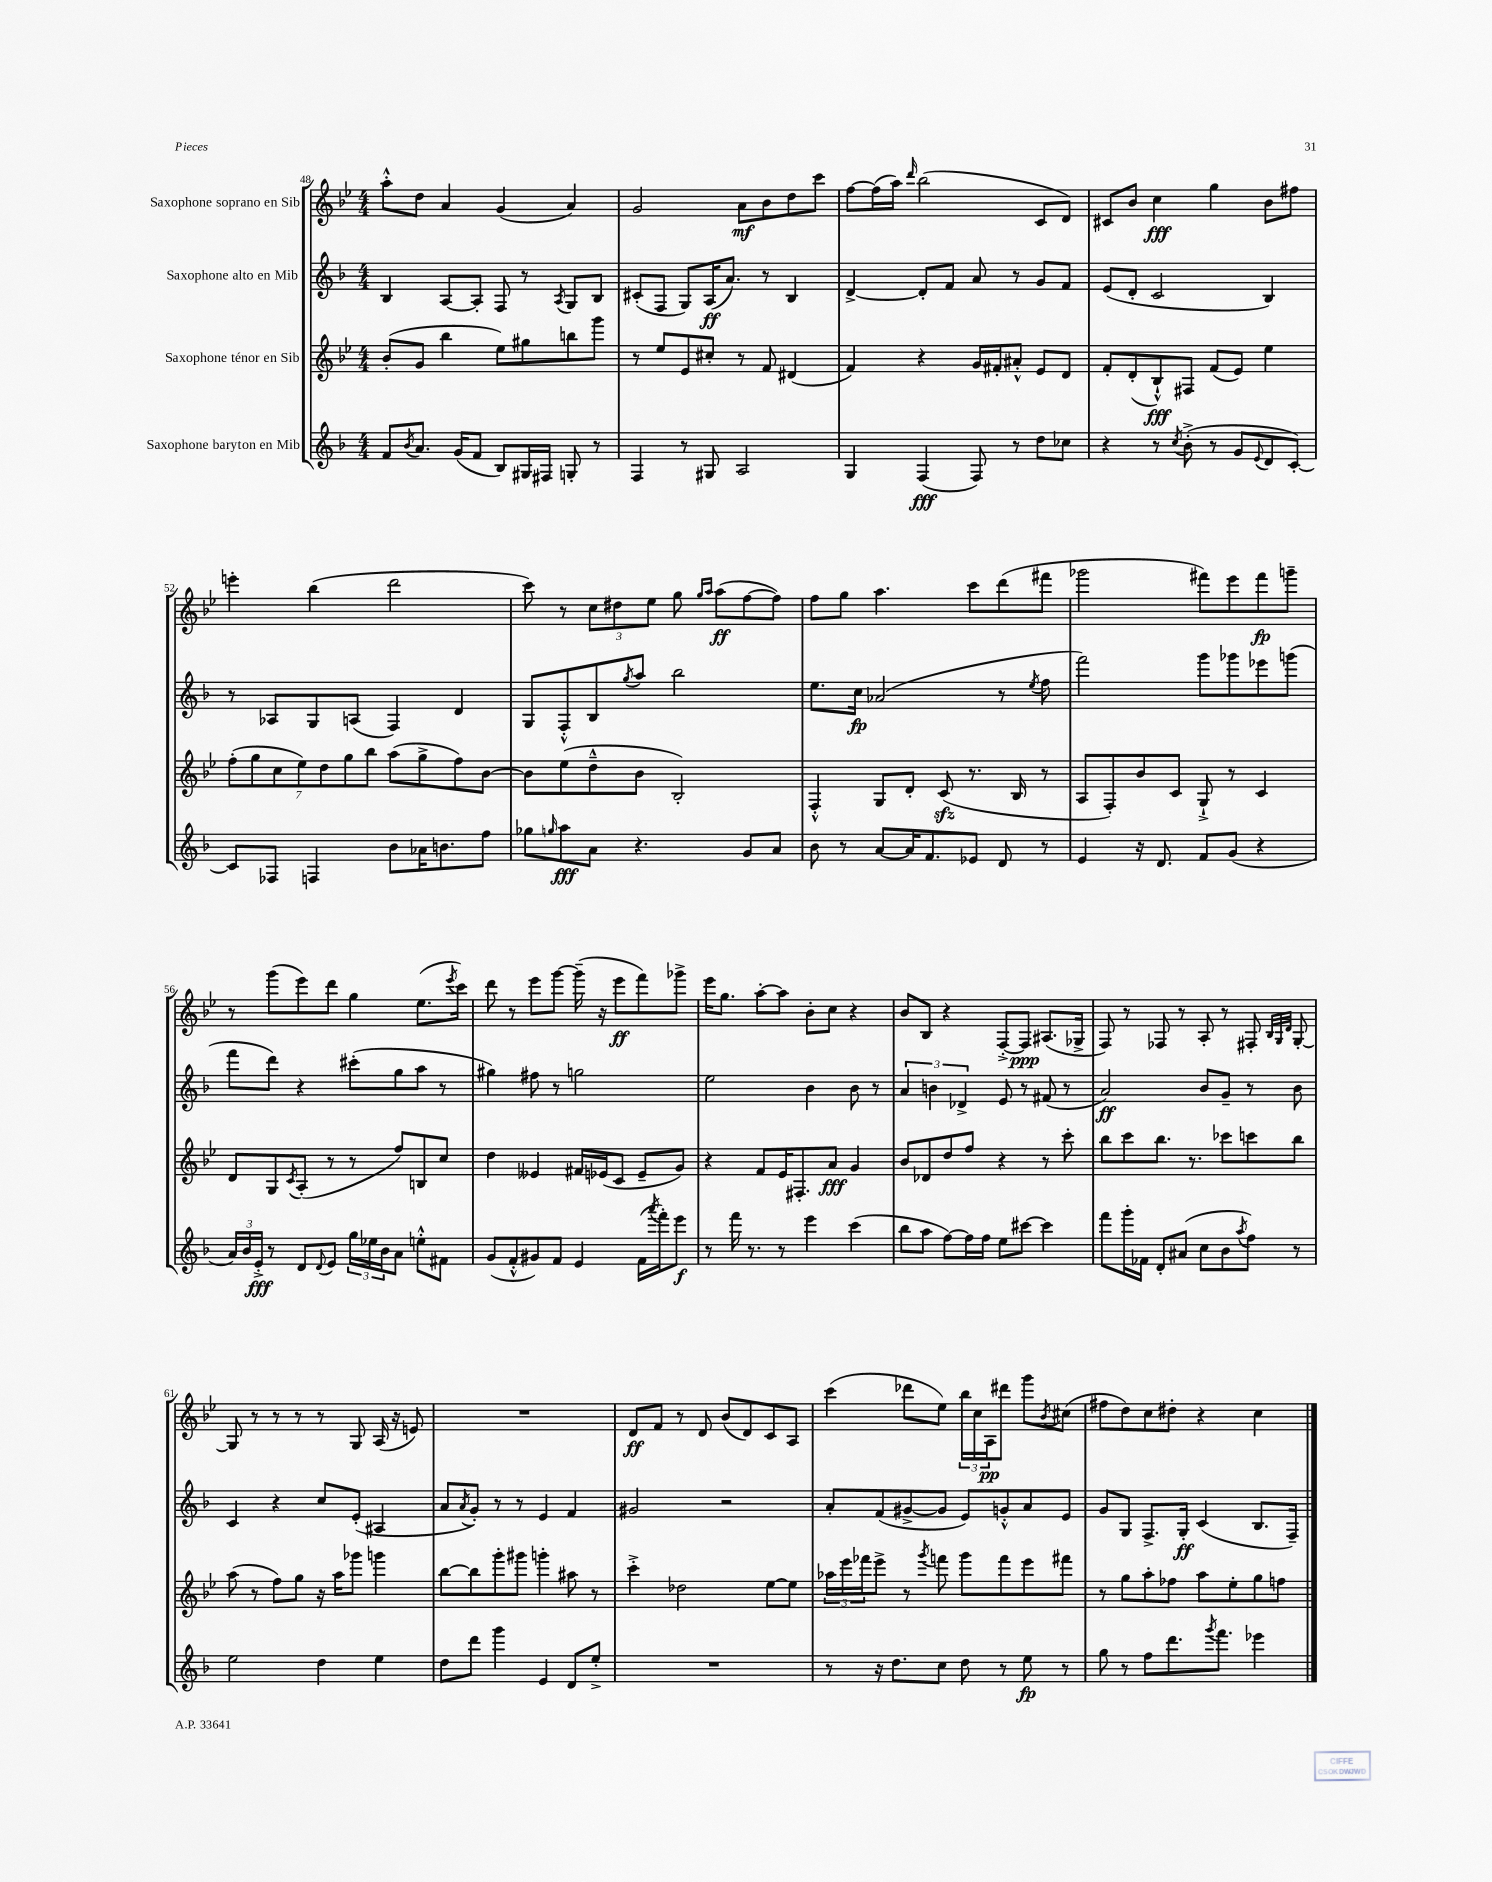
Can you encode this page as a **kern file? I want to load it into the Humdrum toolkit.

**kern	**kern	**kern	**kern
*staff4	*staff3	*staff2	*staff1
*clefG2	*clefG2	*clefG2	*clefG2
*k[b-]	*k[b-e-]	*k[b-]	*k[b-e-]
*M4/4	*M4/4	*M4/4	*M4/4
8f/L	(8b-'/L	4B-/	8aa'^^\L
8qb-/	.	.	.
8.a/J	8g/J	.	8dd\J
.	4bb-\	[8A/L	4a/
(16g/LK	.	.	.
8f/J	.	8A'/]J	.
8B-/L)	8ee-\L)	8F/	(4g/
16G#/L	8gg#\	8r	.
16F#/JJ	.	.	.
.	.	8qA/	.
8G'/	8bb\	8G/L	4a/)
8r	8ggg\J	8B-/J	.
=	=	=	=
4F/	8r	(8c#'/L	2g/
.	8ee-/L	8F/J	.
8r	8e-/	8G/L)	.
8G#/	8cc#'/J	(16A/K	.
.	.	8.a/J)	.
2A/	8r	.	8a\L
.	8f/	8r	8b-\
.	(4d#/	4B-/	8dd\
.	.	.	8ccc\J
=	=	=	=
4G/	4f/)	[4d^/	[8ff\L
.	.	.	(16ff\]L
.	.	.	16aa\JJ)
.	.	.	16qqddd/
(4F/	4r	8d'/]L	(2bb-\
.	.	8f/J	.
8F/)	16g/LL	8a/	.
.	16f#'/J	.	.
8r	8a#'^^/J	8r	.
8dd\L	8e-/L	8g/L	8c/L
8cc-\J	8d/J	8f/J	8d/J)
=	=	=	=
4r	8f'/L	(8e/L	8c#/L
.	(8d'/	8d'/J	8b-/J
8r	8B-`^^/)	2c/	4cc\
8qcc/	.	.	.
(8b-'^\	8F#/J	.	.
8r	(8f/L	.	4gg\
8g/L	8e-/J)	.	.
8qqe/	.	.	.
8d/	4ee-\	4B-/)	8b-\L
[8c'/J)	.	.	8ff#\J
=	=	=	=
8c/]L	(14ff'\L	8r	4eee'\
.	14gg\	.	.
8F-/J	.	8A-/L	.
.	14cc\	.	.
.	14ee-\)	.	.
4F/	.	8G/	(4bb-\
.	14dd\	.	.
.	14gg\	.	.
.	.	(8A/J	.
.	14bb-\J	.	.
8b-\L	(8aa\L	4F/)	2ddd\
16a-\K	8gg^\	.	.
8.b\	.	.	.
.	8ff\)	4d/	.
8ff\J	[8b-\J	.	.
=	=	=	=
8gg-\L	8b-\]L	8G/L	8ccc\)
16qqgg/	.	.	.
8aa\	(8ee-\	8F'^^/	8r
8a\J	8dd~^^\	8B-/	12cc\L
.	.	.	12dd#\
.	.	8qgg/	.
4.r	8b-\J	8aa/J	.
.	.	.	12ee-\J
.	2B-'/)	2bb-\	8gg\
.	.	.	16qqgg/LL
.	.	.	16qqaa/JJ
.	.	.	(8aa\L
8g/L	.	.	[8ff\
8a/J	.	.	8ff\]J)
=	=	=	=
8b-\	4F'^^/	8.ee\L	8ff\L
8r	.	.	8gg\J
.	.	16cc\Jk	.
[8a/L	8G/L	(2a-/	4.aa\
16a/]K	8d'/J	.	.
8.f/	.	.	.
.	(8c/	.	.
8e-/J	8.r	.	8ccc\L
8d/	.	8r	(8ddd\
.	16B-/	.	.
.	.	8qee/	.
8r	8r	8ff\	8fff#\J
=	=	=	=
4e/	8A/L	2fff\)	2ggg-\
.	8F'/)	.	.
16r	8b-/	.	.
8.d/	.	.	.
.	8c/J	.	.
8f/L	8G`^/	8ggg\L	8fff#\L)
(8g/J	8r	8ggg-\	8eee-\
4r	4c/	8eee-\	8fff#\
.	.	(8ggg\J	8ggg~\J
=	=	=	=
24a/LL)	8d/L	8fff\L	8r
24b-/	.	.	.
24e'^/JJ	.	.	.
8r	8G/	8ddd\J)	(8ggg\L
.	8qc/	.	.
8d/L	(8A'/J	4r	8eee-\)
8qqd/	.	.	.
8e/J	8r	.	8ddd\J
24gg\LL	8r	(8ccc#'\L	4gg\
24ee-\	.	.	.
24b-\J	.	.	.
8a\J	8ff/L)	8gg\	.
8ee'^^\L	8B/	8aa\J	(8.ee-\L
8f#\J	8cc/J	8r	.
.	.	.	8qeee-/
.	.	.	16ccc\Jk)
=	=	=	=
(8g/L	4dd\	4gg#\)	8ddd\
8f'^^/	.	.	8r
8g#/)	4e--/	8ff#\	8eee-\L
8f/J	.	8r	[8ggg\J
4e/	16f#/LL	2gg\	(16ggg~\]
.	(16e-/J	.	16r
.	8c/J	.	8eee-\L
(16f\LL	8e-~/L	.	8fff\)
8qaaa/	.	.	.
16fff'\J)	.	.	.
8eee\J	8g/J)	.	8ggg-^\J
=	=	=	=
8r	4r	2ee\	16eee-\LK
.	.	.	8.gg\J
16fff\	.	.	.
8.r	.	.	.
.	8f/L	.	[8aa'\L
8r	16e-/K	.	8aa\]J
.	8.F#'/	.	.
4eee\	.	4b-\	8b-'\L
.	8a/J	.	8cc\J
(4ccc\	4g/	8b-\	4r
.	.	8r	.
=	=	=	=
8bb-\L	8b-/L	6a/	8b-/L
8aa\J	8d-/	.	8B-/J
.	.	6b\	.
[8ff\L)	8dd/	.	4r
.	.	6d-^/	.
16ff\]L	8ff/J	.	.
16ff\JJ	.	.	.
8ee\L	4r	8e/	[8F'^/L
[8ccc#\J	.	8r	8F/]J
4ccc#\]	8r	(8f#/	(8.A#/L
.	8ccc'\	8r	.
.	.	.	16G-^/Jk
=	=	=	=
8fff\L	8bb-\L	2a/)	8F/)
16ggg'\L	8ccc\	.	8r
16f-\JJ	.	.	.
8d'/L	8.bb-\J	.	8F-/
(8a#/J	.	.	8r
.	8.r	.	.
8cc\L	.	8b-/L	8A'/
8b-\	8ccc-\L	8g~/J	8r
8qaa/	.	.	.
8ff\J)	8ccc\	8r	8F#'/
.	.	.	32qqB-/LLL
.	.	.	32qqG/
.	.	.	32qqd/JJJ
8r	8bb-\J	8b-\	[8G'/
=	=	=	=
2ee\	(8aa\	4c/	8G/]
.	8r	.	8r
.	8ff\L)	4r	8r
.	8gg\J	.	8r
4dd\	16r	8cc/L	8r
.	16aa\LK	.	.
.	8ggg-\J	(8e'/J	8G/
4ee\	4ggg\	4A#/	(16A/
.	.	.	16r
.	.	.	8e/)
=	=	=	=
8dd\L	[8bb-\L	8a/L	1r
.	.	8qa/	.
8ddd\J	8bb-\]	8g'/J)	.
4ggg\	8ggg'\	8r	.
.	8ggg#\J	8r	.
4e/	4ggg'\	4e/	.
8d/L	8aa#\	4f/	.
8ee'^/J	8r	.	.
=	=	=	=
1r	4ccc'^\	2g#/	8d/L
.	.	.	8f/J
.	2dd-\	.	8r
.	.	.	8d/
.	.	2r	(8b-/L
.	.	.	8d/)
.	[8ee-\L	.	8c/
.	8ee-\]J	.	8A/J
=	=	=	=
8r	24aa-\LL	8a'/L	(4ccc\
.	24eee-\	.	.
.	24fff-\J	.	.
16r	8eee-^\J	(8f/	.
8.dd\L	.	.	.
.	8r	[8g#^/	8ddd-\L
.	8qggg/	.	.
8cc\J	8fff\	8g#/]J	8ee-\J)
8dd\	8ggg\L	8e/L)	24bb-\LL
.	.	.	24cc\
.	.	.	24A\J
8r	8fff\	8g'^^/	8ddd#\J
8ee\	8eee-\	8a/	8ggg\L
.	.	.	8qb-/
8r	8fff#\J	8e/J	(8cc#\J
=	=	=	=
8gg\	8r	8g/L	8ff#\L
8r	8gg\L	8G/J	8dd\)
8ff\L	8aa'\	8.F^/L	8cc\
8.ddd\	8ff-\J	.	8dd#'\J
.	.	16G'/Jk	.
.	8aa\L	(4c/	4r
8qggg/	.	.	.
8.fff\J	.	.	.
.	8ee-'\	.	.
4eee-\	8gg\	8.B-/L	4cc\
.	8ff\J	.	.
.	.	16F~/Jk)	.
==	==	==	==
*-	*-	*-	*-
